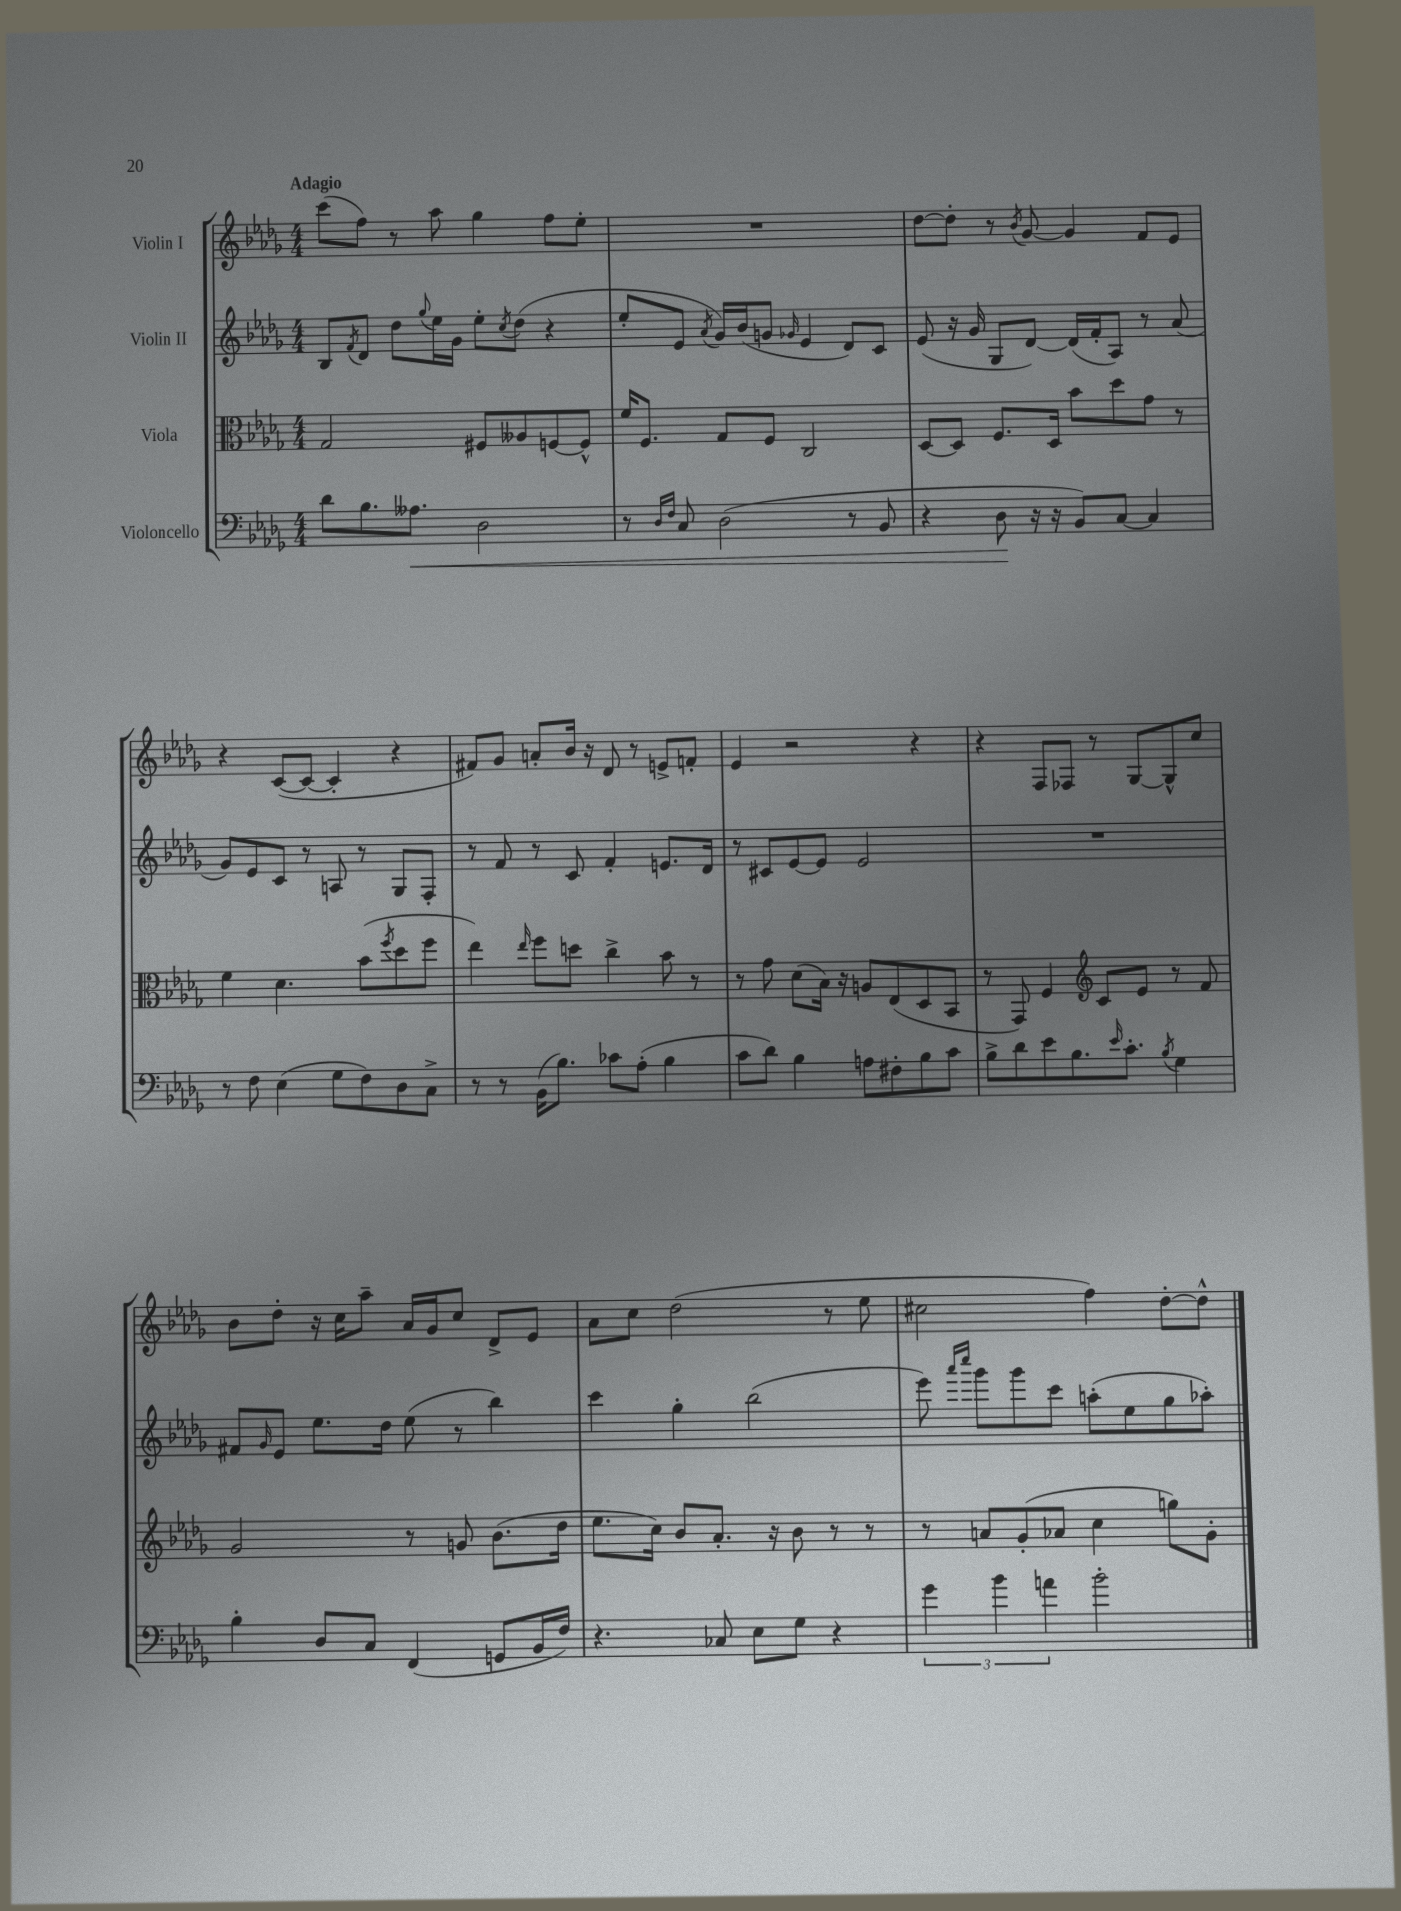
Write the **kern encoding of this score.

**kern	**dynam	**kern	**kern	**kern
*part4	*part4	*part3	*part2	*part1
*staff4	*staff4	*staff3	*staff2	*staff1
*I"Violoncello	*	*I"Viola	*I"Violin II	*I"Violin I
*clefF4	*	*clefC3	*clefG2	*clefG2
*k[b-e-a-d-g-]	*	*k[b-e-a-d-g-]	*k[b-e-a-d-g-]	*k[b-e-a-d-g-]
*M4/4	*	*M4/4	*M4/4	*M4/4
=1	=1	=1	=1	=1
!	!	!	!	!LO:TX:a:B:t=Adagio
8d-\L	.	2G-/	8B-/L	(8ccc\L
.	.	.	8qf/	.
8.B-\	.	.	8d-/J	8ff\J)
.	.	.	8dd-\L	8r
!	!LO:HP:b	!	!	!
8.A--X\J	<	.	.	.
.	.	.	8qqgg-/	.
.	.	.	16ee-\L	8aa-\
.	.	.	16g-\JJ	.
2D-\	.	8F#X/L	8ee-'\L	4gg-\
.	.	.	8qcc/	.
.	.	8A--X/	(8dd-\J	.
.	.	[8Fn/	4r	8ff\L
.	.	8F^^/J]	.	8ee-'\J
=2	=2	=2	=2	=2
8r	.	16f/KL	8ee-'/L	1r
.	.	8.F/J	.	.
16qqD-/LL	.	.	.	.
16qqF/JJ	.	.	.	.
8C/	.	.	8e-/J	.
.	.	.	8qa-/	.
(2D-\	.	8G-/L	16g-/LL)	.
.	.	.	(16b-/J	.
.	.	8F/J	8gn/J	.
.	.	.	16qqg-X/	.
.	.	2C/	4e-/	.
8r	.	.	8d-/L)	.
8BB-/	.	.	8c/J	.
=3	=3	=3	=3	=3
4r	.	[8D-/L	(8e-/	[8dd-\L
.	.	8D-/J]	16r	8dd-'\J]
.	.	.	16g-/	.
8D-\	.	8.F/L	8G-/L	8r
.	.	.	.	8qb-/
16r	[	.	[8d-/J)	[8g-/
16r	.	16D-/Jk	.	.
8BB-/L)	.	8b-\L	(16d-/LL]	4g-/]
.	.	.	16f'/J	.
[8C/J	.	8dd-\	8A-/J)	.
4C/]	.	8g-\J	8r	8f/L
.	.	8r	(8a-/	8e-/J
!!LO:LB:g=z
=4	=4	=4	=4	=4
8r	.	4f\	8g-/L)	4r
8F\	.	.	8e-/	.
(4E-\	.	4.d-\	8c/J	([8c/L
.	.	.	8r	8c/J_
8G-\L	.	.	8An/	4c'/]
8F\)	.	(8b-\L	8r	.
.	.	8qff/	.	.
8D-\	.	8dd-\	8G-/L	4r
8C^\J	.	8ff\J	8F'/J	.
=5	=5	=5	=5	=5
8r	.	4ee-\)	8r	8f#X/L)
8r	.	.	8f/	8g-/J
.	.	16qqee-/	.	.
(16BB-\KL	.	8ff\L	8r	8an'/L
8.B-\J)	.	.	.	.
.	.	8ddn\J	8c/	16b-/Jk
.	.	.	.	16r
8c-X\L	.	4cc^\	4f'/	8d-/
(8A-'\J	.	.	.	8r
4B-\	.	8b-\	8.en/L	8en^/L
.	.	8r	.	8fn'/J
.	.	.	16d-/Jk	.
=6	=6	=6	=6	=6
8c\L	.	8r	8r	4e-/
8d-\J)	.	8g-\	8c#X/L	.
4B-\	.	(8d-\L	[8e-/	2r
.	.	16B-\Jk)	8e-/J]	.
.	.	16r	.	.
8An\L	.	8An/L	2e-/	.
8F#X'\	.	(8E-/	.	.
8B-\	.	8D-/	.	4r
8c\J	.	8BB-/J	.	.
=7	=7	=7	=7	=7
8B-^\L	.	8r	1r	4r
8d-\	.	8GG-/)	.	.
8e-\	.	4F/	.	8F/L
8.B-\	.	.	.	8F-X/J
*	*	*clefG2	*	*
.	.	8c/L	.	8r
16qqe-/	.	.	.	.
8.c'\J	.	.	.	.
.	.	8e-/J	.	[8G-/L
8qB-/	.	.	.	.
4G-\	.	8r	.	8G-^^/]
.	.	8f/	.	8cc/J
!!LO:LB:g=z
=8	=8	=8	=8	=8
4B-'\	.	2g-/	8f#X/L	8b-\L
.	.	.	16qqg-/	.
.	.	.	8e-/J	8dd-'\J
8D-/L	.	.	8.ee-\L	16r
.	.	.	.	16cc\KL
8C/J	.	.	.	8aa-~\J
.	.	.	16dd-\Jk	.
(4FF/	.	8r	(8ee-\	16a-/LL
.	.	.	.	16g-/J
.	.	8gn/	8r	8cc/J
8GGn/L	.	(8.b-\L	4bb-\)	8d-^/L
16BB-/L	.	.	.	8e-/J
16F/JJ)	.	16dd-\Jk	.	.
=9	=9	=9	=9	=9
4.r	.	8.ee-\L	4ccc\	8a-\L
.	.	.	.	8cc\J
.	.	16cc\Jk)	.	.
.	.	8b-/L	4gg-'\	(2dd-\
8C-X/	.	8.a-'/J	.	.
8E-\L	.	.	(2bb-\	.
.	.	16r	.	.
8G-\J	.	8b-\	.	.
4r	.	8r	.	8r
.	.	8r	.	8ee-\
=10	=10	=10	=10	=10
6g-\	.	8r	8eee-\)	2cc#X\
.	.	.	16qqaaa-/LL	.
.	.	.	16qqcccc/JJ	.
.	.	8an/L	8ggg-\L	.
6b-\	.	.	.	.
.	.	(8g-'/	8ggg-\	.
6an\	.	.	.	.
.	.	8a-X/J	8ccc\J	.
2b-'\	.	4cc\	(8aan'\L	4ff\)
.	.	.	8ee-\	.
.	.	8ggn\L)	8gg-\	[8dd-'\L
.	.	8g-'\J	8aa-X'\J)	8dd-^^\J]
==	==	==	==	==
*-	*-	*-	*-	*-
